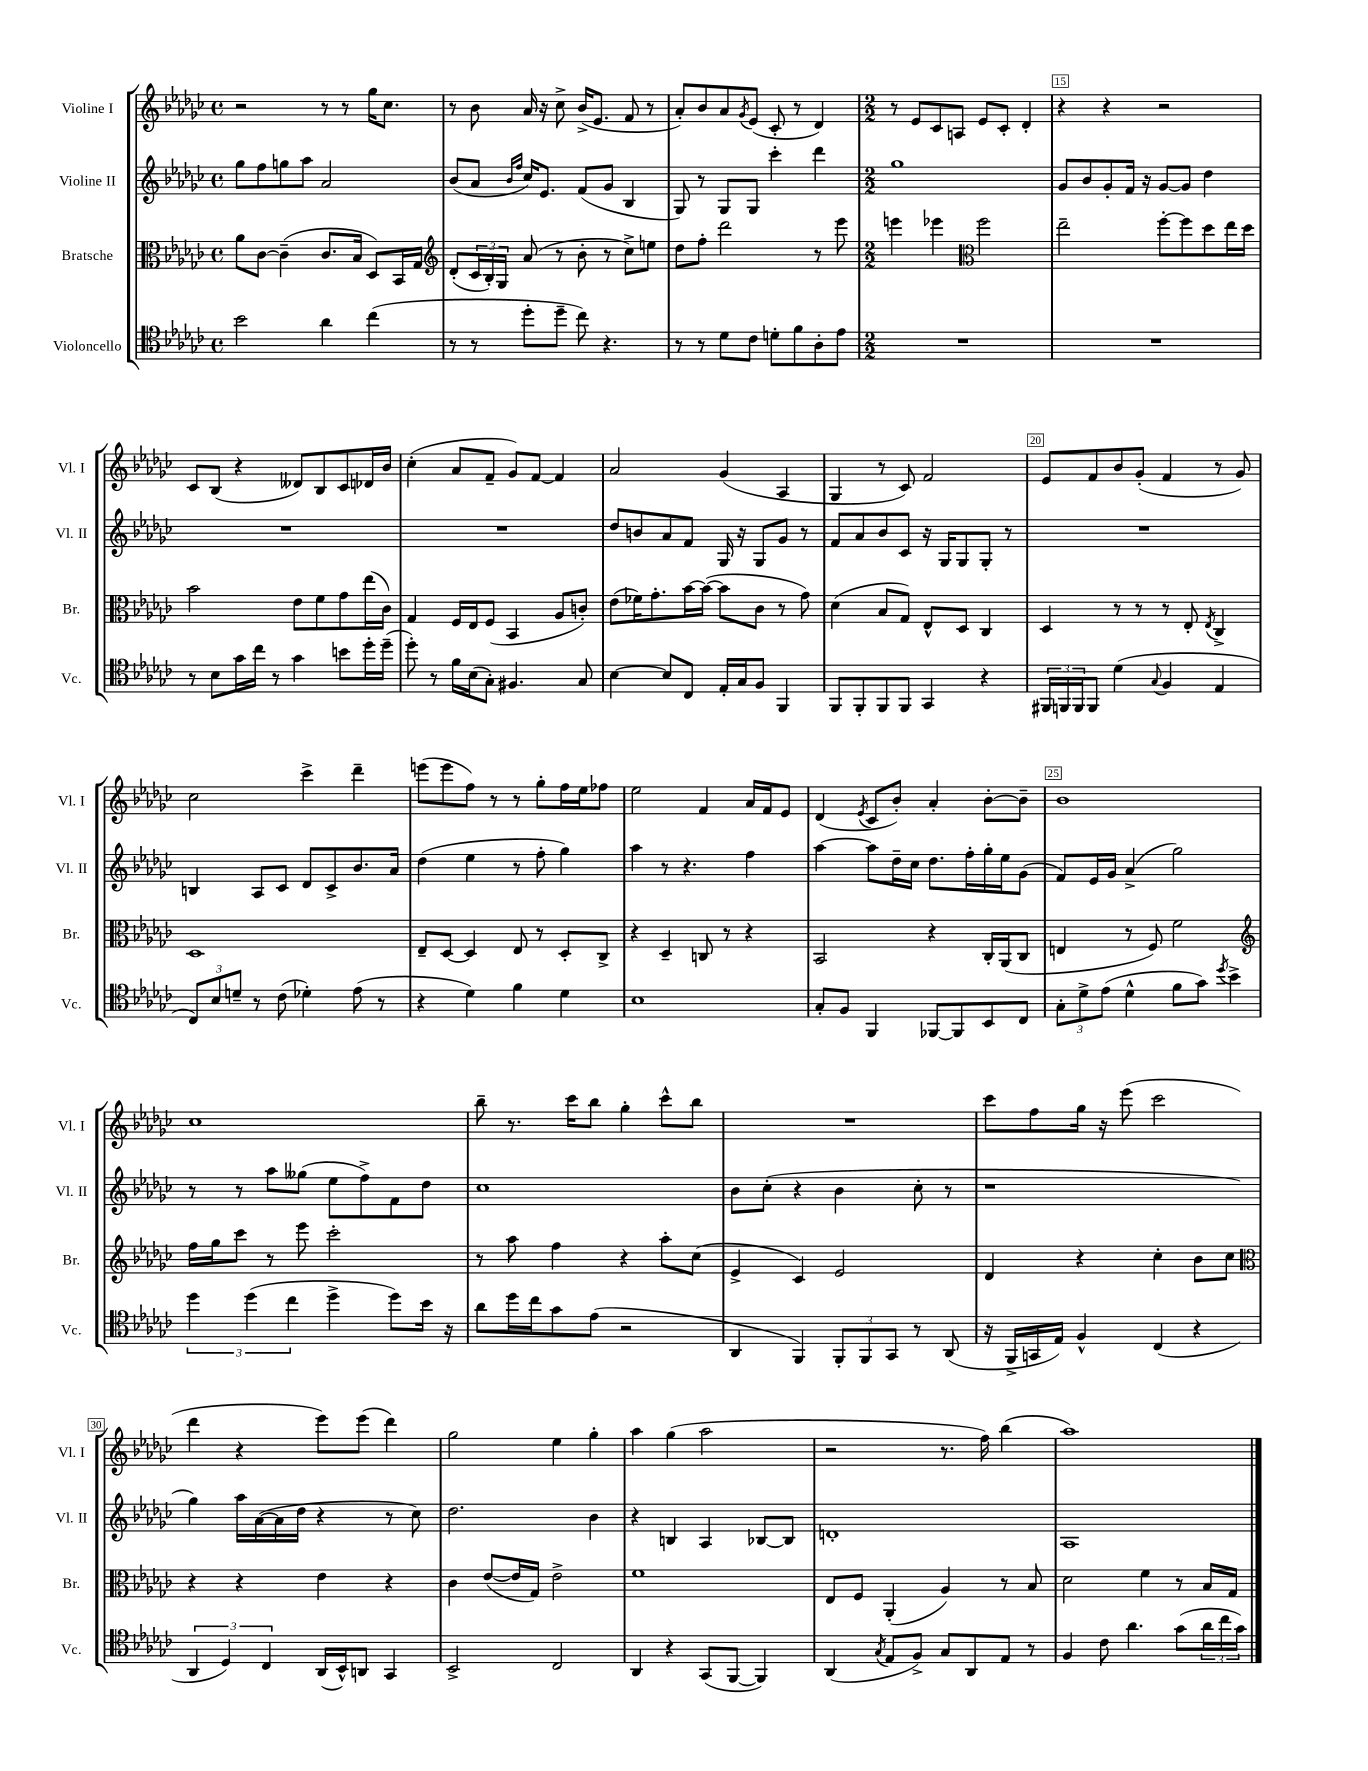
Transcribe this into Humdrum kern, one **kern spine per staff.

**kern	**kern	**kern	**kern
*staff4	*staff3	*staff2	*staff1
*clefC4	*clefC3	*clefG2	*clefG2
*k[b-e-a-d-g-c-]	*k[b-e-a-d-g-c-]	*k[b-e-a-d-g-c-]	*k[b-e-a-d-g-c-]
*M4/4	*M4/4	*M4/4	*M4/4
*met(c)	*met(c)	*met(c)	*met(c)
2b-	8a-	8gg-	2r
.	[8c-	8ff	.
.	(4c-~]	8gg	.
.	.	8aa-	.
4a-	8.c-	2a-	8r
.	.	.	8r
.	16B-	.	.
(4cc-	8D-)	.	16gg-
.	.	.	8.cc-
.	16BB-	.	.
.	16G-	.	.
=	=	=	=
*	*clefG2	*	*
8r	(8d-'	(8b-	8r
8r	24c-	8a-	8b-
.	24B-')	.	.
.	24G-	.	.
.	.	16qqb-	.
.	.	16qqff	.
8dd-'	(8a-	16cc-)	16a-
.	.	8.e-	16r
8dd-~	8r	.	8cc-^
8cc-)	8b-'	(8f	(16b-^
.	.	.	8.e-
4.r	8r	8g-	.
.	8cc-^)	4B-	8f
.	8ee	.	8r
=	=	=	=
8r	8dd-	8G-)	8a-')
8r	8ff'	8r	8b-
8d-	2ddd-	8G-	8a-
.	.	.	8qg-
8c-	.	8G-	(8e-
8d'	.	4ccc-'	8c-'
8f	.	.	8r
8A-'	8r	4ddd-	4d-)
8e-	8eee-	.	.
=	=	=	=
*M2/2	*M2/2	*M2/2	*M2/2
1r	4eee	1gg-	8r
.	.	.	8e-
.	4eee-	.	8c-
.	.	.	8A
*	*clefC3	*	*
.	2ff	.	8e-
.	.	.	8c-'
.	.	.	4d-'
=	=	=	=
1r	2ee-~	8g-	4r
.	.	8b-	.
.	.	8g-'	4r
.	.	16f	.
.	.	16r	.
.	[8ff'	[8g-	2r
.	8ff]	8g-]	.
.	8dd-	4dd-	.
.	16ee-	.	.
.	16dd-	.	.
=	=	=	=
8r	2b-	1r	8c-
8B-	.	.	(8B-
16g-	.	.	4r
16cc-	.	.	.
8r	.	.	.
4g-	8e-	.	8d--)
.	8f	.	8B-
8b	8g-	.	8c-
16dd-'	(16ee-	.	16d-
(16dd-~	16c-)	.	16b-
=	=	=	=
8dd-')	4G-	1r	(4cc-'
8r	.	.	.
16f	16F	.	8a-
(16B-	16E-	.	.
8G-')	(8F	.	8f~
4.F#	4BB-	.	8g-)
.	.	.	[8f
.	8A-	.	4f]
8G-	8c')	.	.
=	=	=	=
[4B-	(8e-	8dd-	2a-
.	16f-)	8b	.
.	8.g-'	.	.
8B-]	.	8a-	.
8C-	[16b-	8f	.
.	(16b-_	.	.
16E-'	8b-]	16G-	(4g-
16G-	.	16r	.
8F	8c-	8G-	.
4FF	8r	8g-	4A-
.	8g-)	8r	.
=	=	=	=
8FF	(4d-	8f	4G-
8FF'	.	8a-	.
8FF	8B-	8b-	8r
8FF	8G-)	8c-	8c-)
4GG-	8E-^^	16r	2f
.	.	16G-	.
.	8D-	8G-	.
4r	4C-	8G-'	.
.	.	8r	.
=	=	=	=
24FF#	4D-	1r	8e-
24FF	.	.	.
24FF	.	.	.
8FF	.	.	8f
(4d-	8r	.	8b-
.	8r	.	(8g-'
8qqG-	.	.	.
4F	8r	.	4f
.	8E-'	.	.
.	8qE-	.	.
4E-	4C-^	.	8r
.	.	.	8g-)
=	=	=	=
12C-)	1D-	4B	2cc-
12B-	.	.	.
12d~	.	.	.
8r	.	8A-	.
(8c-	.	8c-	.
4d-')	.	8d-	4ccc-^
.	.	8c-^	.
(8e-	.	8.b-	4ddd-~
8r	.	.	.
.	.	16a-	.
=	=	=	=
4r	8E-~	(4dd-	(8eee
.	[8D-	.	8eee
4d-)	4D-]	4ee-	8ff)
.	.	.	8r
4f	8E-	8r	8r
.	8r	8ff'	8gg-'
4d-	8D-'	4gg-)	16ff
.	.	.	16ee-
.	8C-^	.	8ff-
=	=	=	=
1B-	4r	4aa-	2ee-
.	4D-~	8r	.
.	.	4.r	.
.	8C	.	4f
.	8r	.	.
.	4r	4ff	16a-
.	.	.	16f
.	.	.	8e-
=	=	=	=
8G-'	2BB-	[4aa-	(4d-
8F	.	.	.
.	.	.	8qe-
4FF	.	8aa-]	8c-
.	.	16dd-~	8b-')
.	.	16cc-	.
[8FF-	4r	8.dd-	4a-'
8FF-]	.	.	.
.	.	16ff'	.
8BB-	16C-'	16gg-'	[8b-'
.	(16AA-	16ee-	.
8C-	8C-	(8g-	8b-~]
=	=	=	=
12G-'	4E	8f)	1b-
12d-^	.	.	.
.	.	16e-	.
(12e-	.	.	.
.	.	16g-	.
4d-^^	8r	(4a-^	.
.	8F)	.	.
8f	2f	2gg-)	.
8g-)	.	.	.
8qdd-	.	.	.
4b-^	.	.	.
=	=	=	=
*	*clefG2	*	*
6dd-	16ff	8r	1cc-
.	16gg-	.	.
.	8ccc-	8r	.
(6dd-	.	.	.
.	8r	8aa-	.
6cc-	.	.	.
.	8eee-	(8gg--	.
4dd-^	2ccc-'	8ee-	.
.	.	8ff^)	.
8dd-)	.	8f	.
16b-	.	8dd-	.
16r	.	.	.
=	=	=	=
8a-	8r	1cc-	8bb-~
16dd-	8aa-	.	8.r
16cc-	.	.	.
8g-	4ff	.	.
.	.	.	16ccc-
(8e-	.	.	8bb-
2r	4r	.	4gg-'
.	8aa-'	.	8ccc-^^
.	(8cc-	.	8bb-
=	=	=	=
4AA-	4e-^	8b-	1r
.	.	(8cc-'	.
4FF)	4c-)	4r	.
12FF'	2e-	4b-	.
12FF	.	.	.
12GG-	.	.	.
8r	.	8cc-'	.
(8AA-	.	8r	.
=	=	=	=
16r	4d-	1r	8ccc-
16FF^	.	.	.
16GG	.	.	8ff
16E-)	.	.	.
4F^^	4r	.	16gg-
.	.	.	16r
.	.	.	(8eee-
(4C-	4cc-'	.	2ccc-
4r	8b-	.	.
.	8cc-	.	.
=	=	=	=
*	*clefC3	*	*
6AA-	4r	4gg-)	4ddd-
6D-)	.	.	.
.	4r	16aa-	4r
.	.	([16a-	.
6C-	.	.	.
.	.	16a-]	.
.	.	16dd-	.
(16AA-	4e-	4r	8eee-)
16BB-^^)	.	.	.
8AA	.	.	(8eee-
4GG-	4r	8r	4ddd-)
.	.	8cc-)	.
=	=	=	=
2BB-^	4c-	2.dd-	2gg-
.	([8e-	.	.
.	16e-]	.	.
.	16G-)	.	.
2C-	2e-^	.	4ee-
.	.	4b-	4gg-'
=	=	=	=
4AA-	1f	4r	4aa-
4r	.	4B	(4gg-
(8GG-	.	4A-	2aa-
[8FF	.	.	.
4FF])	.	[8B-	.
.	.	8B-]	.
=	=	=	=
(4AA-	8E-	1d'	2r
.	8F	.	.
8qG-	.	.	.
8E-	(4AA-'	.	.
8F^)	.	.	.
8G-	4A-)	.	8.r
8AA-	.	.	.
.	.	.	16ff)
8E-	8r	.	(4bb-
8r	8B-	.	.
=	=	=	=
4F	2d-	1A-	1aa-)
8c-	.	.	.
4.a-	.	.	.
.	4f	.	.
(8g-	8r	.	.
24a-	16B-	.	.
24cc-	.	.	.
.	16G-	.	.
24g-)	.	.	.
==	==	==	==
*-	*-	*-	*-
